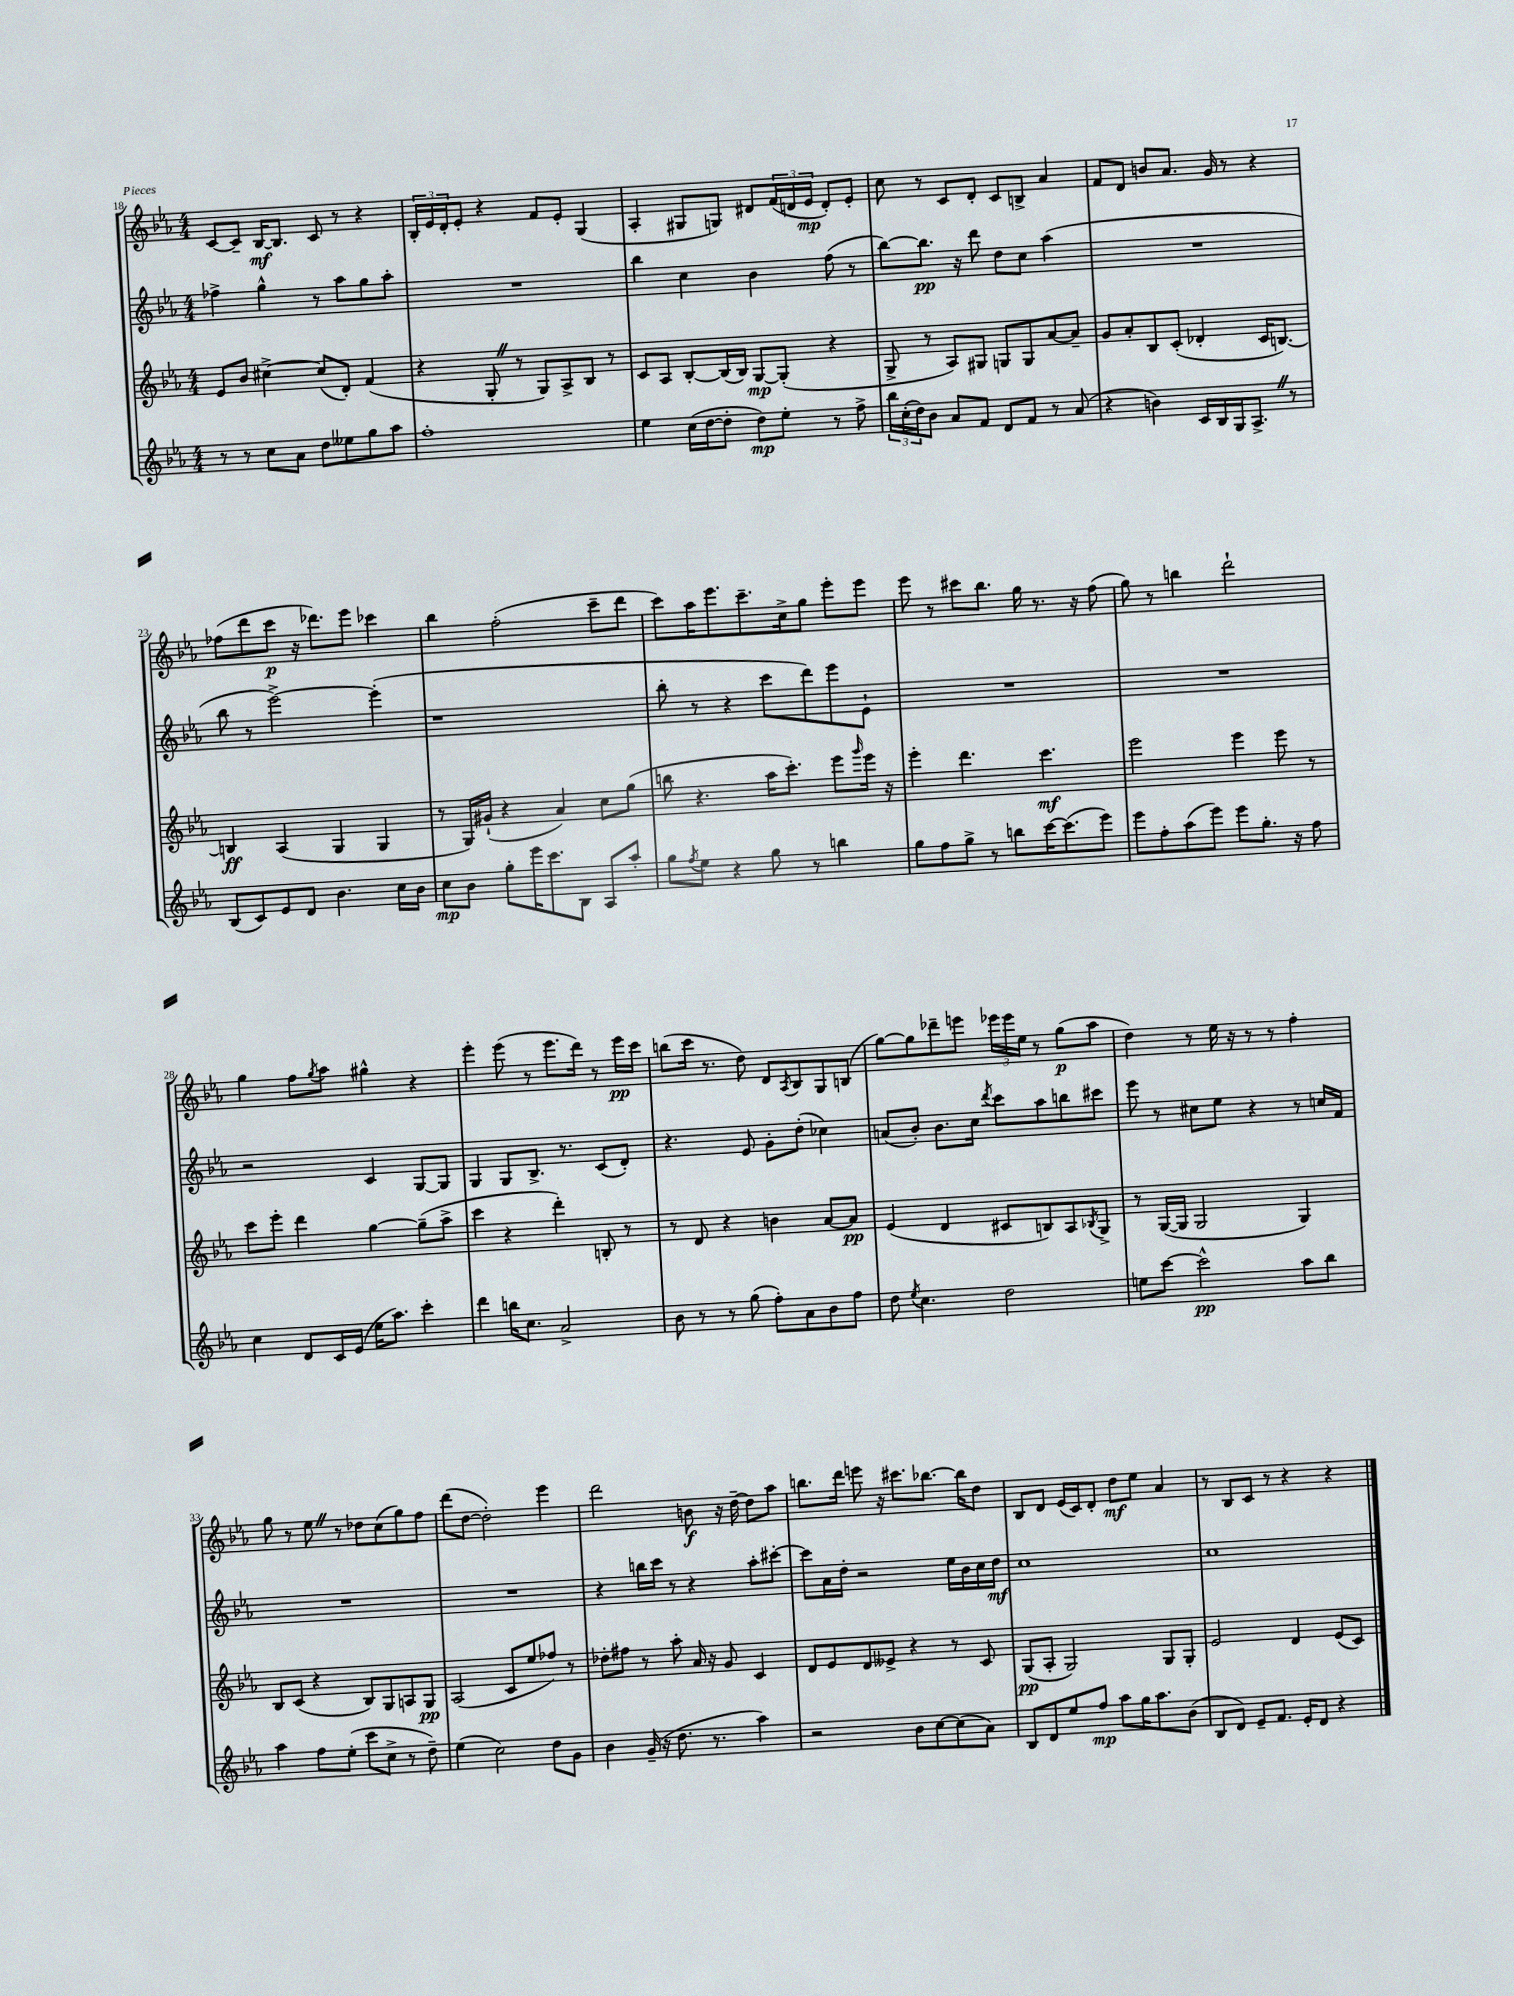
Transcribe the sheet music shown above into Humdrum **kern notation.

**kern	**kern	**kern	**kern
*staff4	*staff3	*staff2	*staff1
*clefG2	*clefG2	*clefG2	*clefG2
*k[b-e-a-]	*k[b-e-a-]	*k[b-e-a-]	*k[b-e-a-]
*M4/4	*M4/4	*M4/4	*M4/4
8r	8e-/L	4ff-^\	[8c/L
8r	8b-/J	.	8c~/]J
8cc\L	[4cc#^\	4gg^^\	[16B-/LK
.	.	.	8.B-/]J
8a-\J	.	.	.
8dd\L	(8cc#/]L	8r	8c/
8ee--\	8d'/J)	8aa-\L	8r
8gg\	(4f/	8gg\	4r
8aa-\J	.	8aa-'\J	.
=	=	=	=
1ff'	4r	1r	24B-'/LL
.	.	.	24e-/
.	.	.	24d'/J
.	.	.	8e-'/J
.	8G'/	.	4r
.	8r	.	.
.	8G/L)	.	8f/L
.	8A-^/	.	8e-'/J
.	8B-/J	.	(4G/
.	8r	.	.
=	=	=	=
4ee-\	8c/L	4bb-\	4A-'/
.	8A-/J	.	.
(16cc\LL	[8B-'/L	4cc\	8G#/L
[16dd\J	.	.	.
8dd'\]J	(16B-/]L	.	8G/J)
.	16B-/JJ)	.	.
8dd\L)	[8G/L	4b-\	8d#/L
8ee-'\J	(8G'/]J	.	(24f/L
.	.	.	24d/
.	.	.	24e-/JJ
8r	4r	(8ff\	8d'/L)
8ff^\	.	8r	8e-'/J
=	=	=	=
24bb-\LL	8G^/	[8bb-\L)	8cc\
(24cc'\	.	.	.
24dd\J)	.	.	.
8b-\J	8r	8.bb-\]J	8r
8a-/L	8A-/L)	.	8c/L
.	.	16r	.
8f/J	8G#/J	8ddd\	8d'/J
8d/L	8G/L	8dd\L	8c/L
8f/J	8G/	8cc\J	8B^/J
8r	[8a-/	(4aa-\	4a-/
(8a-/	8a-~/]J	.	.
=	=	=	=
4r	8g/L	1r	8f/L
.	8a-'/	.	8d/J
4b\)	8B-/	.	8b/L
.	(8c'/J	.	8.a-/J
16c/LL	4d-'/	.	.
16B-/	.	.	16g/
16G/J	.	.	8r
8.A-^/J	.	.	.
.	16c/LK	.	4r
.	[8.B/J)	.	.
8r	.	.	.
=	=	=	=
(8B-/L	4B/]	8bb-\	(8ff-\L
8c/)	.	8r	8ddd\
8e-/	(4A-/	[2eee-^\)	8ccc\J
8d/J	.	.	16r
.	.	.	8.ddd-\L)
4.b-\	4G/	.	.
.	.	.	8eee-\J
.	4G/	(4eee-'\]	4ccc-\
16cc\LL	.	.	.
16b-\JJ	.	.	.
=	=	=	=
8cc\L	8r	1r	4bb-\
8b-\J	16G/LL)	.	.
.	(16g#`/JJ	.	.
8gg'\L	4r	.	(2ff'\
16eee-\K	.	.	.
8.ccc\	.	.	.
.	4a-/)	.	.
8B-\J	.	.	.
8A-/L	8cc\L	.	8ccc~\L
8aa-'/J	(8gg\J	.	8ddd\J
=	=	=	=
8gg\L	8bb\	8bb-'\	8ccc\L)
8qff/	.	.	.
8ee-\J	4.r	8r	16aa-\K
.	.	.	8.eee-\
4r	.	4r	.
.	.	.	8.ccc~\
8gg\	16aa-\LK	8ccc\L	.
.	8.ccc'\J)	.	16cc^\k
8r	.	8ddd\)	8gg\J
4bb\	8eee-\L	8eee-\	8eee-'\L
.	16qqggg/	.	.
.	16eee-\Jk	8e-`\J	8eee-\J
.	16r	.	.
=	=	=	=
8gg\L	4eee-'\	1r	8eee-\
8ff\	.	.	8r
8gg^\J	4.ddd\	.	8ccc#\L
8r	.	.	8.bb-\J
8bb\L	.	.	.
.	.	.	16gg\
[16ccc\K	4.ccc\	.	8.r
(8.ccc\]	.	.	.
.	.	.	16r
8eee-\J)	.	.	(8ff\
=	=	=	=
8eee-\L	2eee-\	1r	8gg\)
8ff'\	.	.	8r
(8aa-\	.	.	4bb\
8eee-\J)	.	.	.
8eee-\L	4eee-\	.	2ddd`\
8.gg'\J	.	.	.
.	8eee-\	.	.
16r	.	.	.
8ff\	8r	.	.
=	=	=	=
4cc\	8ccc\L	2r	4gg\
.	8eee-'\J	.	.
8d/L	4ddd\	.	8ff\L
.	.	.	8qgg/
16c/L	.	.	8aa-\J
(16e-/JJ	.	.	.
16ee-\LK	[4gg\	4c/	4gg#^^\
8.aa-\J)	.	.	.
4ccc'\	(8gg~\]L	[8G/L	4r
.	8aa-^\J	8G/]J	.
=	=	=	=
4ddd\	4ccc\	4G/	4eee-'\
16bb\LK	4r	8G/L	(8eee-\
8.cc\J	.	.	.
.	.	8.B-^/J	8r
2a-^/	4ddd'\)	.	8.eee-\L
.	.	8.r	.
.	.	.	16ddd\Jk)
.	8B'/	(8c/L	8r
.	8r	8d'/J)	16eee-\LL
.	.	.	16ccc\JJ
=	=	=	=
8b-\	8r	4.r	(8bb\L
8r	8d/	.	16ccc\Jk
.	.	.	8.r
8r	4r	.	.
(8gg\	.	8e-/	8dd\)
8ff'\L)	4b\	8g'\L	8d/L
.	.	.	8qA-/
8a-\	.	(8dd'\J	8B-/
8b-\	[8a-/L	4cc-\)	8G/
8ff\J	8a-/]J	.	(8B/J
=	=	=	=
8dd\	(4e-/	(8a/L	[8gg\L)
8qee-/	.	.	.
4.cc\	.	8b-'/J)	8gg\]
.	4d/	8.b-\L	8ddd-~\
.	.	.	8eee\J
.	.	16cc\Jk	.
.	.	8qddd/	.
2dd\	8c#/L	8ccc\L	24eee-\LL
.	.	.	24eee-\
.	.	.	24ee-\JJ
.	8B/)	8aa-\	8r
.	8A-/	8bb\	(8gg\L
.	8qB-/	.	.
.	8G^/J	8ccc#\J	8aa-\J
=	=	=	=
8ee\L	8r	8eee-\	4dd\)
[8ccc\J	([16G/LL	8r	.
.	16G/]JJ	.	.
2ccc^^\]	2G/	8cc#\L	8r
.	.	8ee-\J	16ee-\
.	.	.	16r
.	.	4r	8r
.	.	.	8r
8aa-\L	4G/)	8r	4ff'\
8bb-\J	.	16cc/LL	.
.	.	16f/JJ	.
=	=	=	=
4aa-\	8B-/L	1r	8gg\
.	(8c/J	.	8r
8ff\L	4r	.	8ee-\
(8ee-'\J	.	.	8r
8ccc\L	8B-/L)	.	8dd-\L
8cc^\J	8G/	.	(8cc\
8r	8A/	.	8gg\)
8dd~\)	8G/J	.	8ff\J
=	=	=	=
(4ee-\	(2A-/	1r	(8ddd\L
.	.	.	[8dd\J
2cc\)	.	.	2dd'\])
.	8c/L	.	.
.	8ee-/	.	.
8dd\L	8ff-/J)	.	4eee-\
8g\J	8r	.	.
=	=	=	=
4b-\	8dd-'\L	4r	2ddd\
.	8ff#\J	.	.
(16g~/	8r	16bb\LL	.
16r	.	16ccc\JJ	.
8.dd\	8aa-'\	8r	.
.	16a-/	4r	8b\
8.r	16r	.	.
.	8g/	.	16r
.	.	.	[16dd~\
4aa-\)	4c/	8aa-'\L	8dd\]L
.	.	[8ccc#'\J	8aa-\J
=	=	=	=
2r	8d/L	8ccc#\]L	8.bb\L
.	8e-/	16a-\L	.
.	.	16dd'\JJ	16ddd\Jk
.	8d/	2r	8eee\
.	8e--^/J	.	16r
.	.	.	8.ccc#\L
8b-\L	4r	.	.
[8cc\	.	.	[8.bb-\J
(8cc\]	8r	16ee-\LL	.
.	.	16b-\	16bb-\]LK
8a-\J)	8c/	16cc\	8dd\J
.	.	16dd\JJ	.
=	=	=	=
8B-/L	(8G/L	1cc	8B-/L
8d/	8A-'/J	.	8d/J
8ee-/	2G/)	.	(16e-/LL
.	.	.	16c/J)
8ff/J	.	.	8d'/J
8aa-\L	.	.	8dd\L
16gg\K	.	.	8ee-\J
8.aa-\	.	.	.
.	8G/L	.	4a-/
(8b-\J	8G'/J	.	.
=	=	=	=
8B-/L	2e-/	1cc	8r
8d/J)	.	.	8B-/L
8e-~/L	.	.	8c/J
8.f/J	.	.	8r
.	4d/	.	4r
16e-'/LK	.	.	.
8d/J	.	.	.
4r	(8e-/L	.	4r
.	8c/J)	.	.
==	==	==	==
*-	*-	*-	*-
